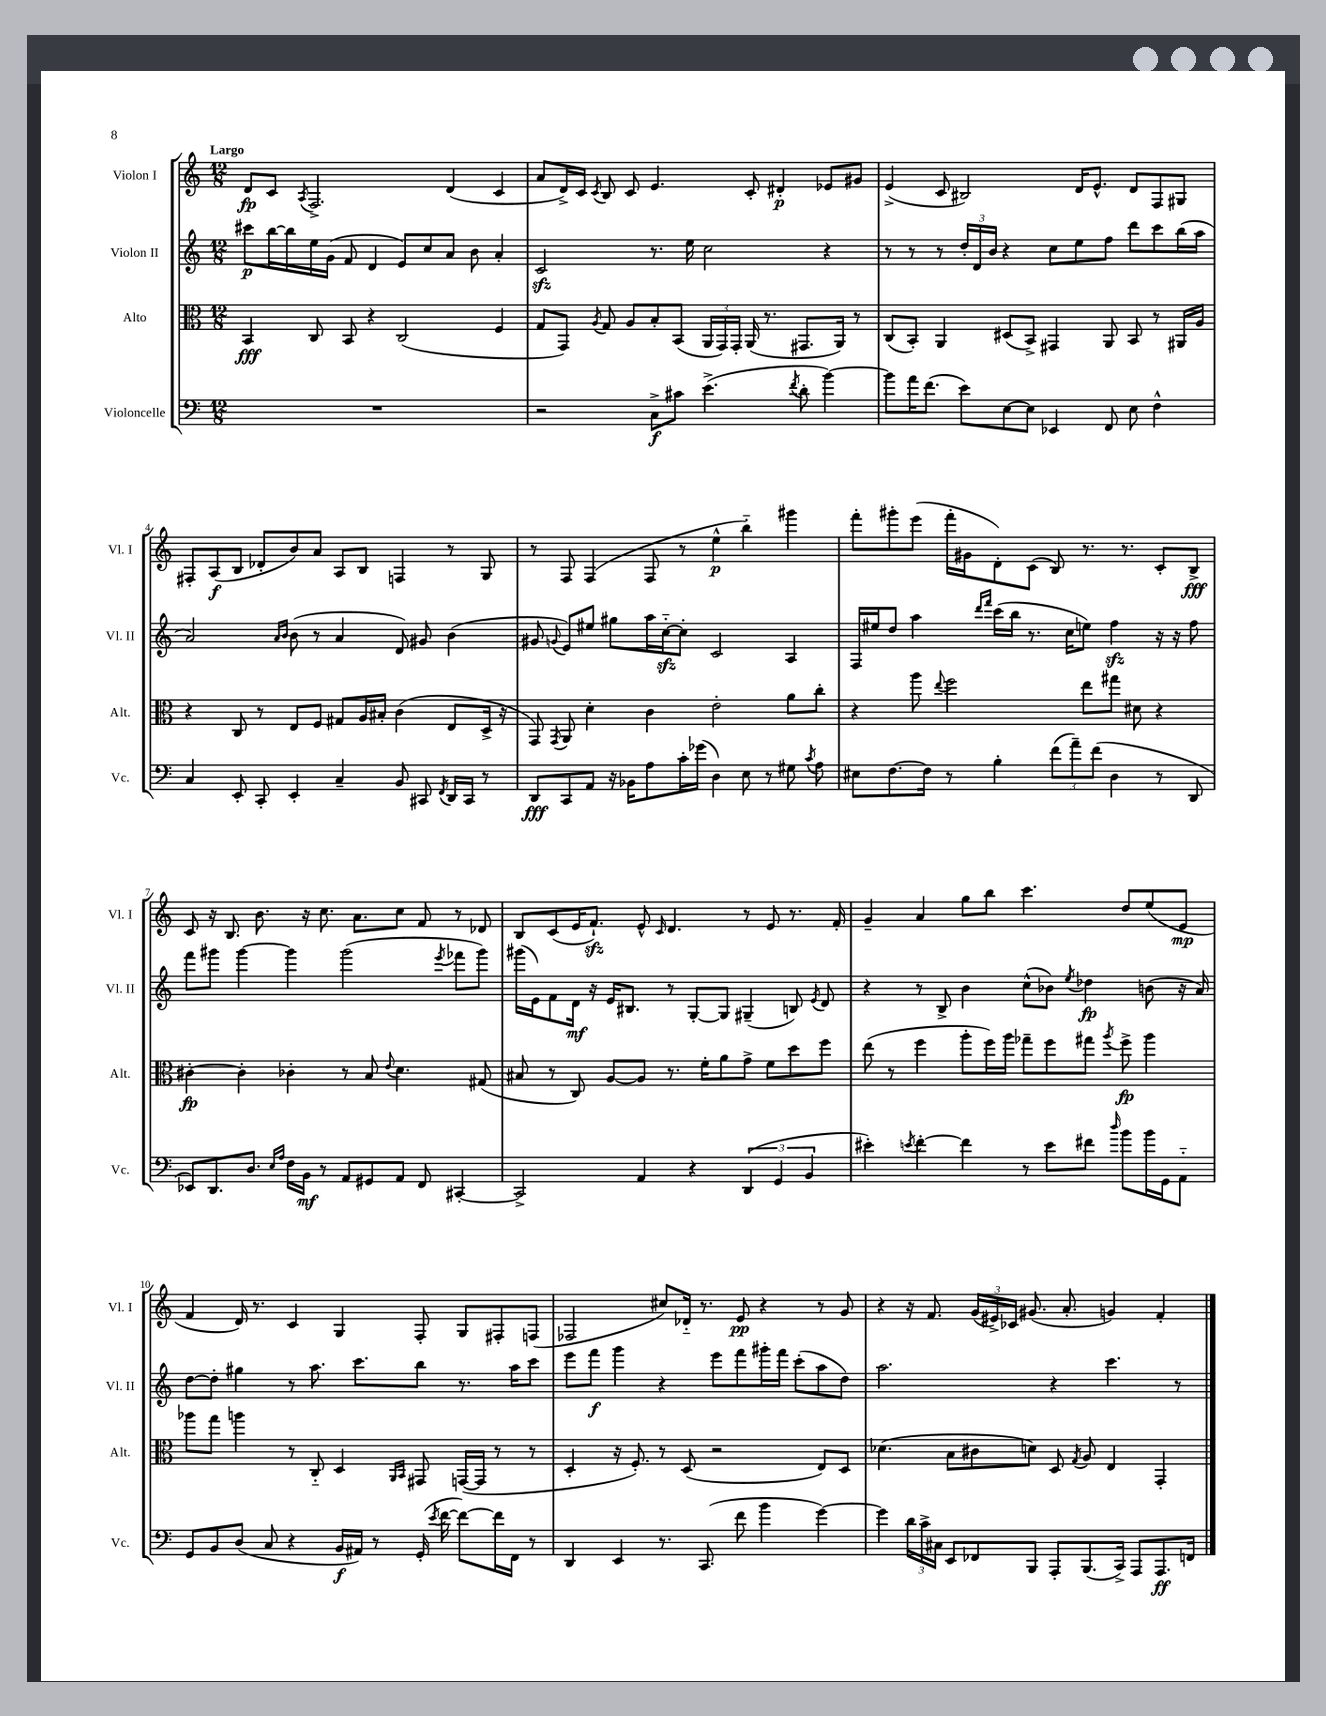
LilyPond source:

<<
\new StaffGroup <<
\new Staff = "s0" \with { instrumentName = "Violon I" shortInstrumentName = "Vl. I" } {
    \clef treble \key c \major \numericTimeSignature \time 12/8 \tempo "Largo"
    \autoBeamOff d'8[\fp c'8] \acciaccatura { a8 } f2.-> d'4( c'4 |
    a'8[ d'16->) c'16] \acciaccatura { c'8 } b8 c'8 e'4. c'8-. dis'4-.\p ees'8[ gis'8] |
    e'4->( c'8 bis2) d'16[ e'8.]-^ d'8[ f8 gis8] |
    fis8[-. a8\f( b8] des'8[-. b'8) a'8] a8[ b8] f4 r8 g8 |
    r8 f8 f4( f8 r8 e''4-^\p b''4-_) gis'''4 |
    f'''8[-. gis'''8-. e'''8]( f'''16[-. gis'16 d'8-.) c'8]( b8) r8. r8. c'8[-. b8]->\fff |
    c'8 r16 b8. b'8. r16 c''8. a'8.[ c''8] f'8 r8 des'8 |
    b8[ c'8( e'16 f'8.]-!\sfz) e'8-^ \grace { c'16 } d'4. r8 e'8 r8. f'16-. |
    g'4-- a'4 g''8[ b''8] c'''4. d''8[ e''8( e'8]\mp |
    f'4 d'16) r8. c'4 g4 f8-. g8[ fis8-. f8]( |
    fes2 cis''8[) des'16]-_ r8. e'8\pp r4 r8 g'8 |
    r4 r16 f'8. \tuplet 3/2 { g'16[( eis'16->) ces'16] } gis'8.( a'8.-. g'4) f'4-. \bar "|." |
}
\new Staff = "s1" \with { instrumentName = "Violon II" shortInstrumentName = "Vl. II" } {
    \clef treble \key c \major \numericTimeSignature \time 12/8
    \autoBeamOff cis'''8[\p b''16~ b''16 e''16 g'16]( f'8 d'4 e'8[) c''8 a'8] b'8 a'4-. |
    c'2\sfz r8. e''16 c''2 r4 |
    r8 r8 r8 \tuplet 3/2 { d''16[-. d'16 b'16] } r4 c''8[ e''8 f''8] d'''8[ c'''8 b''16( a''16] |
    a'2) \grace { a'16[ b'16] } b'8( r8 a'4 d'8) gis'8 b'4( |
    gis'8 \appoggiatura { g'8 } e'8[) eis''8] gis''8[ a''16 c''16~-_\sfz c''8]-. c'2 a4 |
    f16[ eis''16 d''8] a''4 \grace { d'''16[ f'''16] } c'''16[( b''16] r8. c''16[ e''8]) f''4\sfz r16 r16 f''8 |
    f'''8[ gis'''8] gis'''4~ gis'''4 gis'''2( \acciaccatura { e'''8 } fes'''8[ gis'''8]) |
    gis'''16[( e'16) f'8 d'16]\mf r16 e'16[ bis8.] r8 g8[~-. g8] gis4--( b8) \acciaccatura { e'8 } d'8 |
    r4 r8 b8-> b'4 c''8[-^( bes'8]) \acciaccatura { e''8 } des''4\fp b'8( r16 a'16) |
    d''8[~ d''8]-. gis''4 r8 a''8. c'''8.[ b''8] r8. a''16[ c'''8] |
    e'''8[ f'''8]\f g'''4 r4 e'''8[ f'''8 gis'''16-. f'''16] c'''8[-.( a''8 d''8]) |
    a''2. r4 c'''4. r8 \bar "|." |
}
\new Staff = "s2" \with { instrumentName = "Alto" shortInstrumentName = "Alt." } {
    \clef alto \key c \major \numericTimeSignature \time 12/8
    \autoBeamOff b,4\fff c8 b,8 r4 c2( f4 |
    g8[ g,8]) \acciaccatura { a8 } g8 a8[ b8-. b,8]( \tuplet 3/2 { a,16[ g,16) g,16]-. } a,16( r8. gis,8.[ a,16]) r8 |
    c8[( b,8]-.) a,4 dis8[( b,8]->) gis,4 a,8 b,8 r8 ais,16[ a16] |
    r4 c8 r8 e8[ f8] gis8[ a16 bis16]-. c'4( e8[ d16]-> r16 |
    g,8) \acciaccatura { g,8 } a,8 d'4-. c'4 e'2-. a'8[ c''8]-. |
    r4 a''8 \appoggiatura { e''8 } f''2 e''8[ gis''8] dis'8 r4 |
    cis'4~-.\fp cis'4-. ces'4-. r8 b8 \appoggiatura { e'8 } d'4. gis8( |
    bis8 r8 c8) a8[~ a8] r8. f'16[-. a'8 g'8]-> f'8[ d''8 f''8] |
    e''8( r8 f''4 a''8[-. f''16) a''16] ges''8[-- f''8 gis''8] \acciaccatura { a''8 } f''8->\fp a''4 |
    aes''8[ g''8] a''4 r8 c8-_ d4 \grace { a,16[ b,16] } gis,8 g,16[~( g,16] r8 r8 |
    d4-. r16 f8.-.) r8 d8( r2 e8[) d8] |
    des'4.( b8[ cis'8 d'8]) d8 \acciaccatura { g8 } a8 e4 g,4-. \bar "|." |
}
\new Staff = "s3" \with { instrumentName = "Violoncelle" shortInstrumentName = "Vc." } {
    \clef bass \key c \major \numericTimeSignature \time 12/8
    \autoBeamOff R1. |
    r2 c8[->\f cis'8] e'4.->( \acciaccatura { f'8 } d'8-. b'4~) |
    b'8[ a'16 f'8.]( e'8[) e8~ e8] ees,4 f,8 e8 f4-^ |
    c4 e,8-. c,8-. e,4-. c4-- b,8 cis,8 \acciaccatura { f,8 } d,16[ cis,16] r8 |
    d,8[\fff c,8 a,8] r16 bes,16[ a8 c'16-. ges'16]( d4) e8 r8 gis8 \acciaccatura { c'8 } a8 |
    eis8[ f8.~ f16] r8 b4-. \tuplet 3/2 { f'8[( a'8--) f'8]( } d4 r8 d,8 |
    ees,8[) d,8. d8.] \grace { e16[ a16] } f16[ b,16]\mf r8 a,8[ gis,8 a,8] f,8 cis,4~-. |
    cis,2-> a,4 r4 \tuplet 3/2 { d,4( g,4 b,4 } |
    eis'4-.) \acciaccatura { e'8 } f'4~-. f'4 r8 e'8[ fis'8] \grace { d''16 } b'8[ b'16 g,16 a,8]-_ |
    g,8[ b,8 d8]( c8 r4 b,16[\f ais,16]) r8 g,16-.( \acciaccatura { e'8 } f'16~ f'8[~) f'16 f,16] r8 |
    d,4 e,4 r8. c,8.( f'8 b'4 g'4~) |
    g'4 \tuplet 3/2 { d'16[ c'16-> cis16] } e,8[ fes,8 b,,8] a,,8[-. b,,8.( c,16]->) a,,8[ a,,8.\ff f,16] \bar "|." |
}
>>
>>
